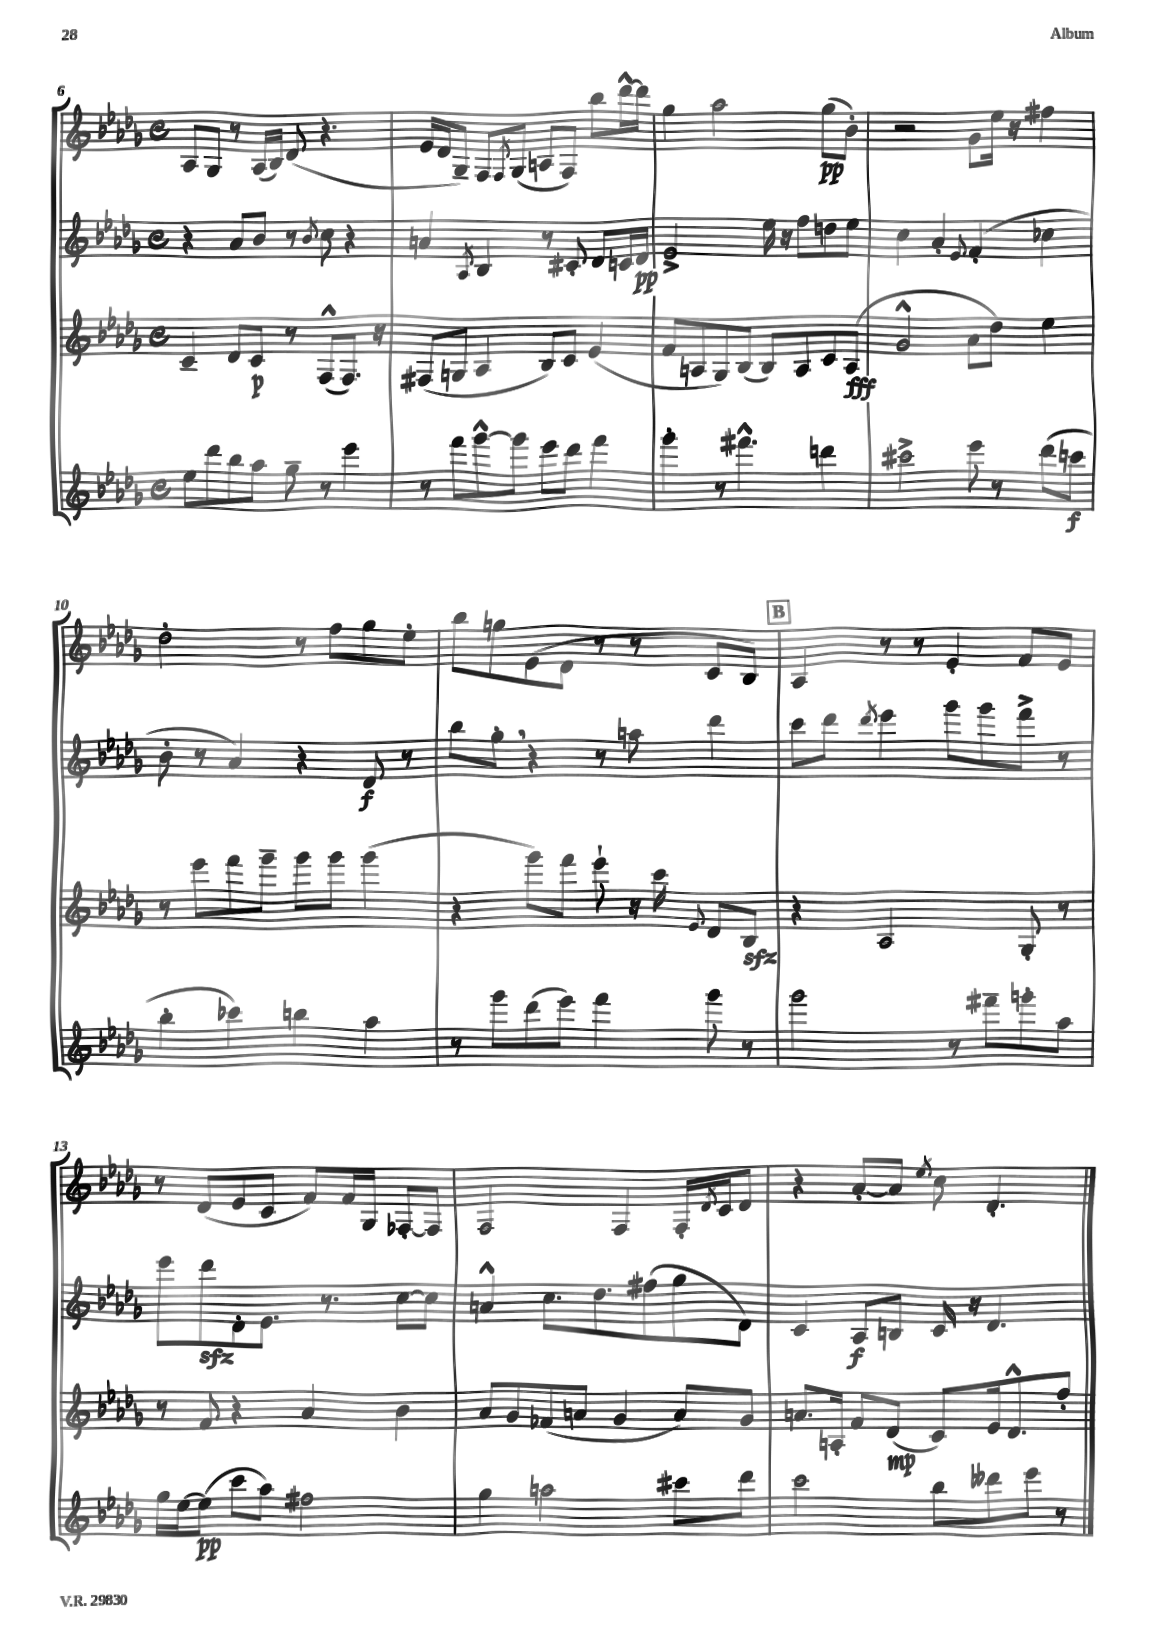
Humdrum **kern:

**kern	**kern	**kern	**kern
*staff4	*staff3	*staff2	*staff1
*clefG2	*clefG2	*clefG2	*clefG2
*k[b-e-a-d-g-]	*k[b-e-a-d-g-]	*k[b-e-a-d-g-]	*k[b-e-a-d-g-]
*M4/4	*M4/4	*M4/4	*M4/4
*met(c)	*met(c)	*met(c)	*met(c)
8ee-\L	4c~/	4r	8A-/L
8ddd-\	.	.	8G-/J
8bb-\	8d-/L	8a-/L	8r
8aa-\J	8c/J	8b-/J	(16A-/LL
.	.	.	16B-/JJ)
8gg-~\	8r	8r	(8d-/
.	.	8qb-/	.
8r	(8F^^/L	8cc\	4.r
4eee-\	8.F/J)	4r	.
.	16r	.	.
=	=	=	=
8r	(8F#/L	4a/	16e-/LL
.	.	.	16d-/J
8fff\L	8G/J	.	8G-~/J)
.	.	8qA-/	.
[8ggg-^^\	4A-/	4B-/	8F/L
.	.	.	8qF/
8ggg-\]J	.	.	(8G-/J
8eee-\L	8B-/L)	8r	8A/L
8ddd-\J	8c/J	8c#'/	8F/J)
4fff\	(4e-/	8d-/L	8bb-\L
.	.	16c/L	[16ddd-^^\L
.	.	16d-/JJ	16ddd-\]JJ
=	=	=	=
4ggg-'\	8f/L	2e-^/	4gg-\
.	8A/	.	.
8r	8G-/)	.	2aa-\
4.fff#^^\	(8B-/J	.	.
.	8B-/L)	16ee-\	.
.	.	16r	.
.	8A/	8ff\L	.
4ddd\	8c/	8dd\	(8gg-\L
.	(8A/J	8ee-\J	8b-'\J)
=	=	=	=
2ccc#^\	2g-^^/	4cc\	2r
.	.	4a-'/	.
.	.	8qqe-/	.
8eee-\	8a-\L	(4f'/	8g-\L
8r	8dd-\J)	.	16ee-\Jk
.	.	.	16r
(8ddd-\L	4ee-\	4cc-\	4ff#\
8ccc\J	.	.	.
=	=	=	=
4bb-'\	8r	8b-'\	2dd-'\
.	8eee-\L	8r	.
4ccc-\)	8fff\	4a-/)	.
.	8ggg-~\J	.	.
4bb\	8ggg-\L	4r	8r
.	8ggg-\J	.	8ff\L
4aa-\	(4ggg-\	8d-/	8gg-\
.	.	8r	8ee-'\J
=	=	=	=
8r	4r	8bb-\L	8bb-\L
8ggg-\L	.	8gg-'\J	8gg\
(8ddd-\	8ggg-\L)	4r	(8e-\
8eee-\J)	8fff\J	.	8d-\J
4fff\	8eee-`\	8r	8r
.	16r	8aa\	8r
.	16ccc\	.	.
.	8qqe-/	.	.
8ggg-\	8d-/L	4ddd-\	8c/L
8r	8B-/J	.	8B-/J)
=	=	=	=
2ggg-\	4r	8ccc\L	4A-/
.	.	8ddd-\J	.
.	.	8qddd-/	.
.	2A-/	4eee-\	8r
.	.	.	8r
8r	.	8ggg-\L	4e-'/
8fff#~\L	.	8ggg-\	.
8ggg'\	8G-'/	8fff^\J	8f/L
8aa-\J	8r	8r	8e-/J
=	=	=	=
16gg-\LL	8r	8eee-\L	8r
[16ee-\J	.	.	.
(8ee-\]J	8f/	8ddd-\	(8d-/L
8ccc\L	4r	8d-'\	8e-/
8aa-\J)	.	8.e-\J	8c/J
2ff#\	4a-/	.	8f/L)
.	.	8.r	.
.	.	.	16f/L
.	.	.	16G-/JJ
.	4b-\	[8cc\L	[8F-'/L
.	.	8cc\]J	8F-/]J
=	=	=	=
4gg-\	8a-/L	4a^^/	2F/
.	8g-/	.	.
2aa\	(8f-/	8.cc\L	.
.	8a/J	.	.
.	.	8.dd-\	.
.	4g-/	.	4F/
.	.	(8ff#\	.
8ccc#\L	8a/L)	8gg-\	16F'/LL
.	.	.	8qd-/
.	.	.	16c/J
8ddd-\J	8g-/J	8d-\J)	8d-/J
=	=	=	=
2ccc\	8.a/L	4c/	4r
.	16A'/Jk	.	.
.	8f/L	8A-/L	[8a-'/L
.	(8d-/J	8B/J	8a-/]J
.	.	.	8qee-/
8bb-\L	8c/L)	16c/	8cc\
.	.	16r	.
8ddd--\	16e-/k	4.d-/	4.d-'/
.	8.d-^^/	.	.
8eee-\J	.	.	.
8r	8ff'/J	.	.
==	==	==	==
*-	*-	*-	*-
